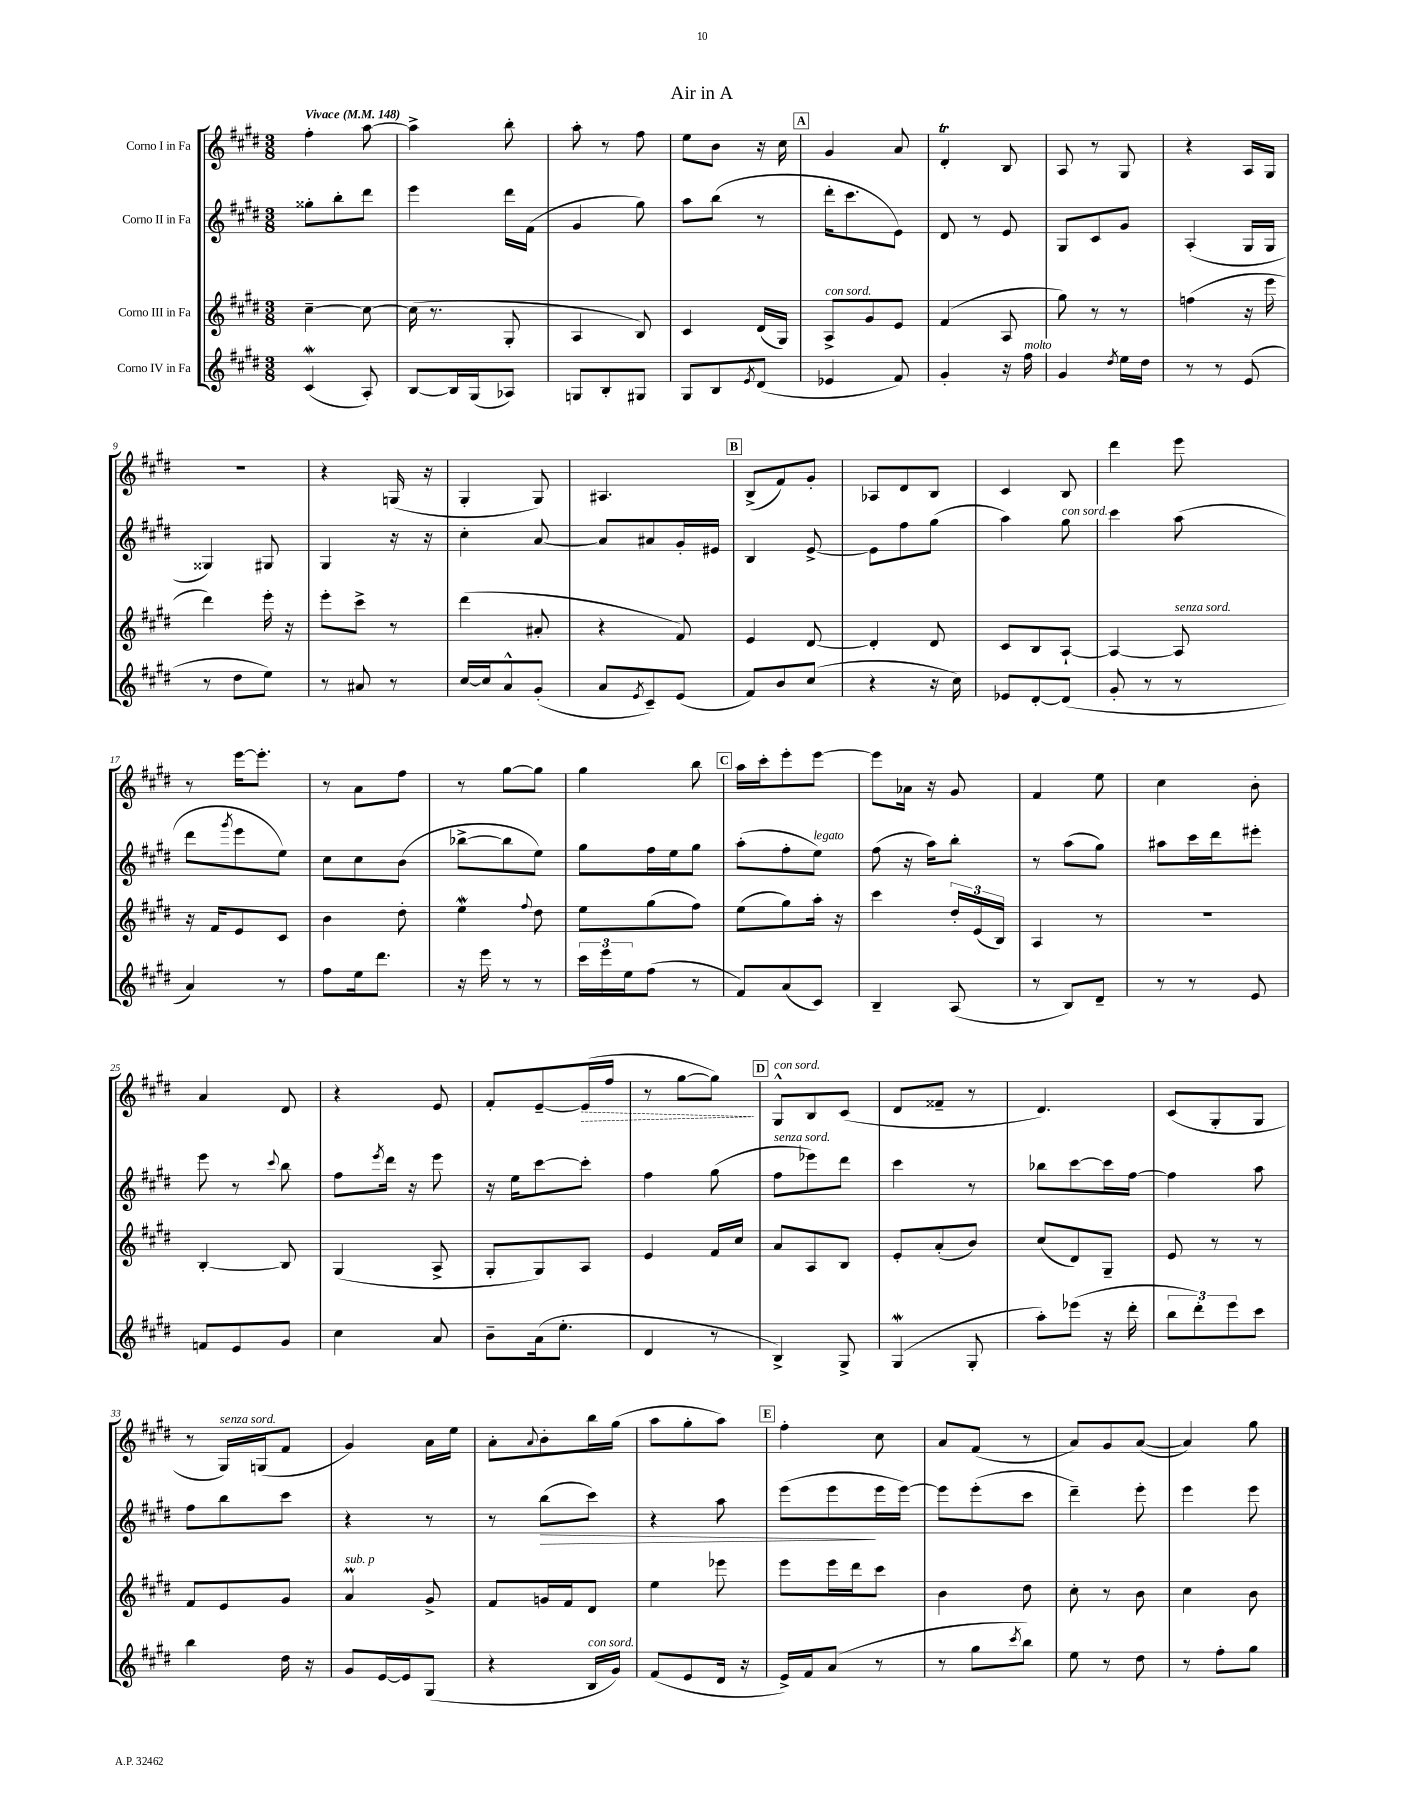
\header { title = "Air in A" }
<<
\new StaffGroup <<
\new Staff = "s0" \with { instrumentName = "Corno I in Fa" } {
    \clef treble \key e \major \numericTimeSignature \time 3/8 \tempo "Vivace" 4 = 148
    fis''4-. a''8~ |
    a''4-> b''8-. |
    a''8-. r8 fis''8 |
    e''8 b'8 r16 cis''16 |
    \mark \markup { \box "A" } gis'4 a'8 |
    dis'4-.\trill b8 |
    a8 r8 gis8 |
    r4 a16 gis16 |
    R4. |
    r4 g16( r16 |
    gis4-. gis8) |
    ais4. |
    \mark \markup { \box "B" } b8->( fis'8) gis'8-. |
    aes8 dis'8 b8 |
    cis'4 b8 |
    dis'''4 e'''8 |
    r8 e'''16~ e'''8.-. |
    r8 a'8 fis''8 |
    r8 gis''8~ gis''8 |
    gis''4 b''8 |
    \mark \markup { \box "C" } a''16 cis'''16-. e'''8-. e'''8~ |
    e'''8 aes'16 r16 gis'8 |
    fis'4 e''8 |
    cis''4 b'8-. |
    a'4 dis'8 |
    r4 e'8 |
    fis'8-. e'8~-- \once \override Hairpin.style = #'dashed-line e'16\>( fis''16 |
    r8 gis''8~ gis''8\!) |
    \mark \markup { \box "D" } gis8-^^\markup { \italic "con sord." } b8 cis'8( |
    dis'8 fisis'8-- r8 |
    dis'4.) |
    cis'8( gis8-. gis8 |
    r8 gis16^\markup { \italic "senza sord." }) g16( fis'8 |
    gis'4) a'16 e''16 |
    a'8-. \appoggiatura { a'8 } b'8-. b''16 gis''16( |
    a''8 gis''8-. a''8) |
    \mark \markup { \box "E" } fis''4-. cis''8 |
    a'8 fis'8( r8 |
    a'8) gis'8 a'8~( |
    a'4) gis''8 \bar "|." |
}
\new Staff = "s1" \with { instrumentName = "Corno II in Fa" } {
    \clef treble \key e \major \numericTimeSignature \time 3/8
    gisis''8-. b''8-. dis'''8 |
    e'''4 dis'''16 fis'16( |
    gis'4 gis''8) |
    a''8 b''8( r8 |
    \mark \markup { \box "A" } dis'''16-. cis'''8. e'8) |
    dis'8 r8 e'8 |
    gis8 cis'8 gis'8 |
    a4-.( gis16 gis16 |
    gisis4) gis8 |
    gis4 r16 r16 |
    cis''4-. a'8~ |
    a'8 ais'8 gis'16-. eis'16 |
    \mark \markup { \box "B" } b4 e'8~-> |
    e'8 fis''8 gis''8( |
    a''4) gis''8^\markup { \italic "con sord." } |
    cis'''4 a''8( |
    dis'''8 \acciaccatura { gis'''8 } e'''8 e''8) |
    cis''8 cis''8 b'8( |
    bes''8~-> bes''8 e''8) |
    gis''8 fis''16 e''16 gis''8 |
    \mark \markup { \box "C" } a''8-.( fis''8-. e''8^\markup { \italic "legato" }) |
    fis''8( r16 a''16) b''8-. |
    r8 a''8( gis''8) |
    ais''8 cis'''16 dis'''16 eis'''8-. |
    e'''8 r8 \appoggiatura { cis'''8 } b''8 |
    fis''8 \acciaccatura { e'''8 } dis'''16 r16 e'''8 |
    r16 e''16 cis'''8~ cis'''8-. |
    fis''4 gis''8( |
    \mark \markup { \box "D" } fis''8^\markup { \italic "senza sord." } ees'''8) dis'''8 |
    cis'''4 r8 |
    bes''8 cis'''8~ cis'''16 fis''16~ |
    fis''4 a''8 |
    fis''8 b''8 cis'''8 |
    r4 r8 |
    r8 b''8\>( cis'''8) |
    r4 a''8 |
    \mark \markup { \box "E" } e'''8( e'''8\! e'''16 e'''16~) |
    e'''8 e'''8-.( cis'''8 |
    dis'''4--) e'''8-. |
    e'''4 e'''8 \bar "|." |
}
\new Staff = "s2" \with { instrumentName = "Corno III in Fa" } {
    \clef treble \key e \major \numericTimeSignature \time 3/8
    cis''4~-- cis''8~ |
    cis''16( r8. gis8-. |
    a4 b8) |
    cis'4 dis'16( gis16) |
    \mark \markup { \box "A" } a8->^\markup { \italic "con sord." } gis'8 e'8 |
    fis'4( a8 |
    gis''8) r8 r8 |
    f''4( r16 e'''16 |
    dis'''4) e'''16-. r16 |
    e'''8-. cis'''8-> r8 |
    dis'''4( ais'8-. |
    r4 fis'8) |
    \mark \markup { \box "B" } e'4 dis'8~ |
    dis'4-. dis'8 |
    cis'8 b8 a8~-! |
    a4~ a8^\markup { \italic "senza sord." } |
    r16 fis'16 e'8 cis'8 |
    b'4 dis''8-. |
    e''4\mordent \appoggiatura { fis''8 } dis''8 |
    e''8 gis''8( fis''8) |
    \mark \markup { \box "C" } e''8( gis''8) a''16-. r16 |
    cis'''4 \tuplet 3/2 { dis''16-. e'16( b16) } |
    a4 r8 |
    R4. |
    b4~-. b8 |
    gis4( a8-> |
    gis8-. gis8) a8 |
    e'4 fis'16 cis''16 |
    \mark \markup { \box "D" } a'8 a8 b8 |
    e'8-. a'8-.( b'8) |
    cis''8( dis'8) gis8-- |
    e'8 r8 r8 |
    fis'8 e'8 gis'8 |
    a'4\prall^\markup { \italic "sub. p" } gis'8-> |
    fis'8 g'16 fis'16 dis'8 |
    e''4 ees'''8 |
    \mark \markup { \box "E" } e'''8 e'''16 dis'''16 cis'''8 |
    b'4 dis''8 |
    cis''8-. r8 b'8 |
    cis''4 b'8 \bar "|." |
}
\new Staff = "s3" \with { instrumentName = "Corno IV in Fa" } {
    \clef treble \key e \major \numericTimeSignature \time 3/8
    cis'4\mordent( a8-.) |
    b8~ b16 gis16( aes8) |
    g8 b8-. gis8 |
    gis8 b8 \acciaccatura { e'8 } dis'8( |
    \mark \markup { \box "A" } ees'4 fis'8) |
    gis'4-. r16 fis''16^\markup { \italic "molto" } |
    gis'4 \acciaccatura { dis''8 } e''16 dis''16 |
    r8 r8 e'8( |
    r8 dis''8 e''8) |
    r8 ais'8 r8 |
    cis''16~ cis''16 a'8-^ gis'8-.( |
    a'8 \acciaccatura { e'8 } cis'8--) e'8( |
    \mark \markup { \box "B" } fis'8) b'8 cis''8( |
    r4 r16 cis''16) |
    ees'8 dis'8~-. dis'8( |
    gis'8-. r8 r8 |
    a'4) r8 |
    fis''8 e''16 dis'''8. |
    r16 e'''16 r8 r8 |
    \tuplet 3/2 { cis'''16 e'''16 e''16 } fis''8( r8 |
    \mark \markup { \box "C" } fis'8) a'8( cis'8) |
    b4-- a8( |
    r8 b8) dis'8-- |
    r8 r8 e'8 |
    f'8 e'8 gis'8 |
    cis''4 a'8 |
    b'8-- a'16( e''8.-. |
    dis'4 r8 |
    \mark \markup { \box "D" } b4->) gis8-> |
    gis4\mordent( gis8-. |
    a''8-.) ees'''8( r16 dis'''16-. |
    \tuplet 3/2 { b''8 dis'''8-.) e'''8 } cis'''8 |
    b''4 dis''16 r16 |
    gis'8 e'16~ e'16 gis8( |
    r4 b16^\markup { \italic "con sord." } gis'16) |
    fis'8( e'8 dis'16 r16 |
    \mark \markup { \box "E" } e'16->) fis'16 a'8( r8 |
    r8 gis''8 \acciaccatura { cis'''8 } b''8) |
    e''8 r8 dis''8 |
    r8 fis''8-. gis''8 \bar "|." |
}
>>
>>
